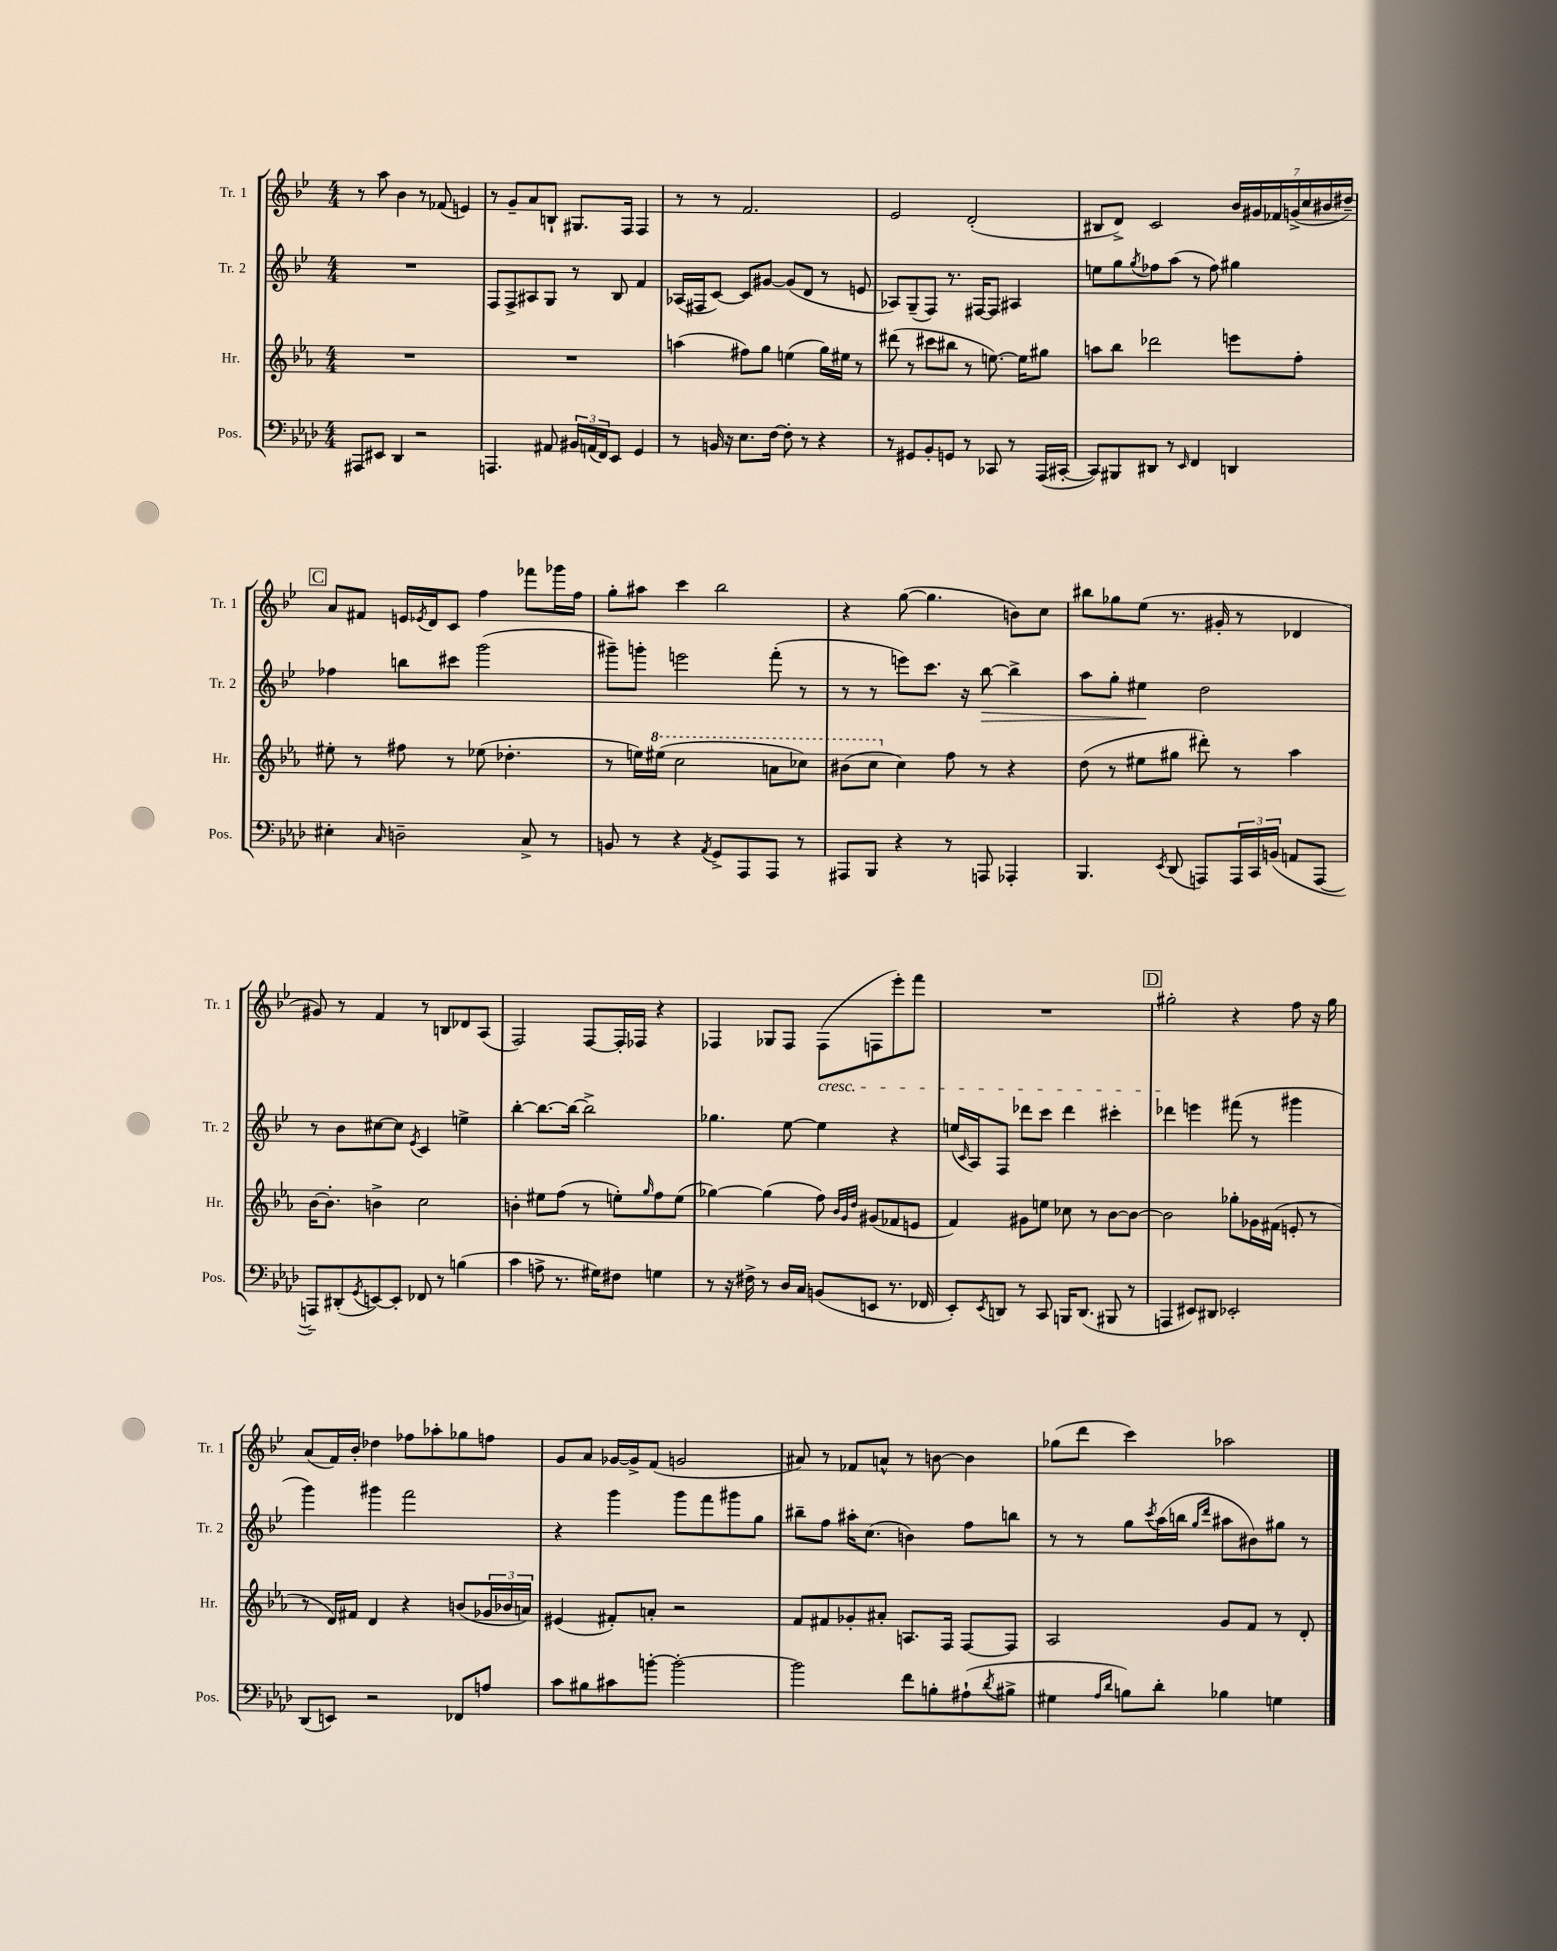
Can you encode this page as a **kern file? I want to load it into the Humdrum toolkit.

**kern	**kern	**kern	**kern
*staff4	*staff3	*staff2	*staff1
*clefF4	*clefG2	*clefG2	*clefG2
*k[b-e-a-d-]	*k[b-e-a-]	*k[b-e-]	*k[b-e-]
*M4/4	*M4/4	*M4/4	*M4/4
8AAA#	1r	1r	8r
8EE#	.	.	8aa
4DD-	.	.	4b-
2r	.	.	8r
.	.	.	(8f-
.	.	.	4e)
=	=	=	=
4.AAA	1r	8F	8r
.	.	8F^	8g~
.	.	8A#	8a
8AA#	.	8G	8B`
24BB#	.	8r	8.G#
(24AA	.	.	.
24FF)	.	.	.
8EE-	.	8B-	.
.	.	.	16F
4GG	.	4f	4F
=	=	=	=
8r	(4aa	(16A-	8r
.	.	16F#	.
16BB	.	[8c)	8r
16r	.	.	.
8.E-	8ff#)	8c]	2.f
.	8gg	[8g#	.
[16F	.	.	.
8F']	(4ee	(8g#]	.
8r	.	8d	.
4r	16gg)	8r	.
.	16ee#	.	.
.	8r	8e	.
=	=	=	=
8r	(8ddd#	8A-)	2e-
8GG#	8r	(8G~	.
8BB-'	8ccc#	8F)	.
8GG	8bb#	8.r	.
8r	8r	.	(2d'
.	.	[16F#	.
8CC-	[8.ee)	8F#]	.
8r	.	4A#	.
.	16ee]	.	.
(16AAA-	8gg#	.	.
[16CC#'	.	.	.
=	=	=	=
8CC#])	8aa	8ee	8B#
8BBB#	8bb-	8gg	8d^)
.	.	8qgg	.
8DD#	2ddd-	8ff-	2c
8r	.	(8aa	.
16qqEE-	.	.	.
4FF	.	8r	.
.	.	8ff-)	.
4DD	8eee	4gg#	28b-
.	.	.	28g#
.	.	.	28f-
.	.	.	(28g^
.	8ff'	.	.
.	.	.	28cc
.	.	.	28b#
.	.	.	28dd#~)
=	=	=	=
4E#'	8ee#'	4ff-	8a
.	8r	.	8f#
16qqC	.	.	.
2D~	8ff#	8bb	16e
.	.	.	8qe-
.	.	.	16d
.	8r	8ccc#	8c
.	(8ee-	(2ggg	4ff
.	4.dd-'	.	.
8C^	.	.	8fff-
8r	.	.	16ggg-
.	.	.	16ff
=	=	=	=
8BB	8r	8ggg#~)	8gg'
8r	16ee)	8ggg'	8aa#
.	(16eee#	.	.
4r	2ccc	2eee	4ccc
8qAA-	.	.	.
8GG^	.	.	2bb-
8AAA-	.	.	.
8AAA-	8aa	(8fff'	.
8r	8ccc-)	8r	.
=	=	=	=
8AAA#	(8bb#	8r	4r
8BBB-	8ccc	8r	.
4r	4cc)	8eee)	([8gg
.	.	8.ccc	4.gg]
8r	8ff	.	.
.	.	16r	.
8AAA	8r	[8bb-	.
4AAA-'	4r	4bb-^]	8b)
.	.	.	8cc
=	=	=	=
4.BBB-	(8dd	8aa	8bb#
.	8r	8gg'	8gg-
.	8ee#	4ee#	(8ee-
8qEE-	.	.	.
(8DD-	8gg#	.	8.r
8AAA)	8ddd#')	2dd	.
.	.	.	16g#'
24AAA	8r	.	8r
24CC	.	.	.
(24BB	.	.	.
8AA	4aa-	.	4d-
[8AAA	.	.	.
=	=	=	=
8AAA~])	[16b-	8r	8g#)
.	8.b-']	.	.
(8DD#'	.	8b-	8r
8qGG	.	.	.
[8EE)	4b^	[8cc#	4f
8EE']	.	8cc#]	.
.	.	8qe-	.
8FF-	2cc	4c	8r
8r	.	.	8B
(4B	.	4ee^	8d-
.	.	.	(8A
=	=	=	=
4c	4b'	[4bb-'	2F)
8A^	8ee#	8.bb-_	.
8.r	(8ff	.	.
.	.	16bb-_	.
.	8r	2bb-^]	[8F
16G#)	.	.	.
8F#	8ee')	.	16F']
.	.	.	16F-
.	16qqgg	.	.
4G	8ff	.	4r
.	(8ee	.	.
=	=	=	=
8r	[4gg-)	4.gg-	4F-
16r	.	.	.
16F#^	.	.	.
8r	(4gg-]	.	8G-
16D-	.	[8ee-	8F-
16C	.	.	.
(8BB	8ff)	4ee-]	(8F-
.	32qqb-	.	.
.	32qqg	.	.
.	32qqdd	.	.
8EE	(8g#	.	8F
8.r	8f-	4r	8eee-')
.	8e	.	8fff
16FF-	.	.	.
=	=	=	=
8EE-')	4f)	(16ee	1r
.	.	16qqc	.
.	.	16A)	.
8qEE-	.	.	.
8DD	.	8F	.
8r	8g#	8ddd-	.
8CC	8ee	8ccc	.
16BBB	8cc-	4ddd-	.
(8.DD	.	.	.
.	8r	.	.
8BBB#	[8b-	4ccc#'	.
8r	8b-_	.	.
=	=	=	=
4AAA	2b-]	4ddd-	2gg#'
8EE#)	.	4eee	.
8DD#	.	.	.
2EE-'	8gg-'	(8fff#	4r
.	16g-	8r	.
.	(16f#	.	.
.	8e'	4ggg#	8ff
.	8r	.	16r
.	.	.	16gg#
=	=	=	=
(8DD-	8r	4ggg)	(8a
8EE)	16d)	.	16f)
.	16f#	.	16b-'
2r	4d	4ggg#	4dd-
.	4r	2fff	8ff-
.	.	.	8aa-'
8FF-	(8b	.	8gg-
8A	24g-	.	8ff
.	24b-	.	.
.	24a)	.	.
=	=	=	=
8c	(4e#	4r	8g
8B#	.	.	8a
8c#	8f#')	4ggg	[16g-
.	.	.	16g-^]
[8b'	8a'	.	(8f
2b'_	2r	8ggg	2g
.	.	8fff	.
.	.	8ggg#	.
.	.	8gg	.
=	=	=	=
2b]	8f	8bb#~	8a#)
.	8f#	8ff	8r
.	8g-'	16aa#'	8f-
.	.	(8.cc	.
.	8a#'	.	8a^^
8f	8.A	4b)	8r
8B'	.	.	[8b
.	16F	.	.
(8A#`	[8F	8ff	4b]
8qd-	.	.	.
8B#^	8F]	8bb	.
=	=	=	=
4G#	2A-	8r	(8gg-
.	.	8r	8ddd
16qqA-	.	.	.
16qqd-	.	.	.
8B)	.	8gg	4ccc)
.	.	8qccc	.
8d-'	.	(16aa	.
.	.	16bb	.
.	.	16qqgg	.
.	.	16qqddd	.
4B-	8g	8aa#	2aa-
.	8f	8b#)	.
4G	8r	8gg#	.
.	8d'	8r	.
==	==	==	==
*-	*-	*-	*-
